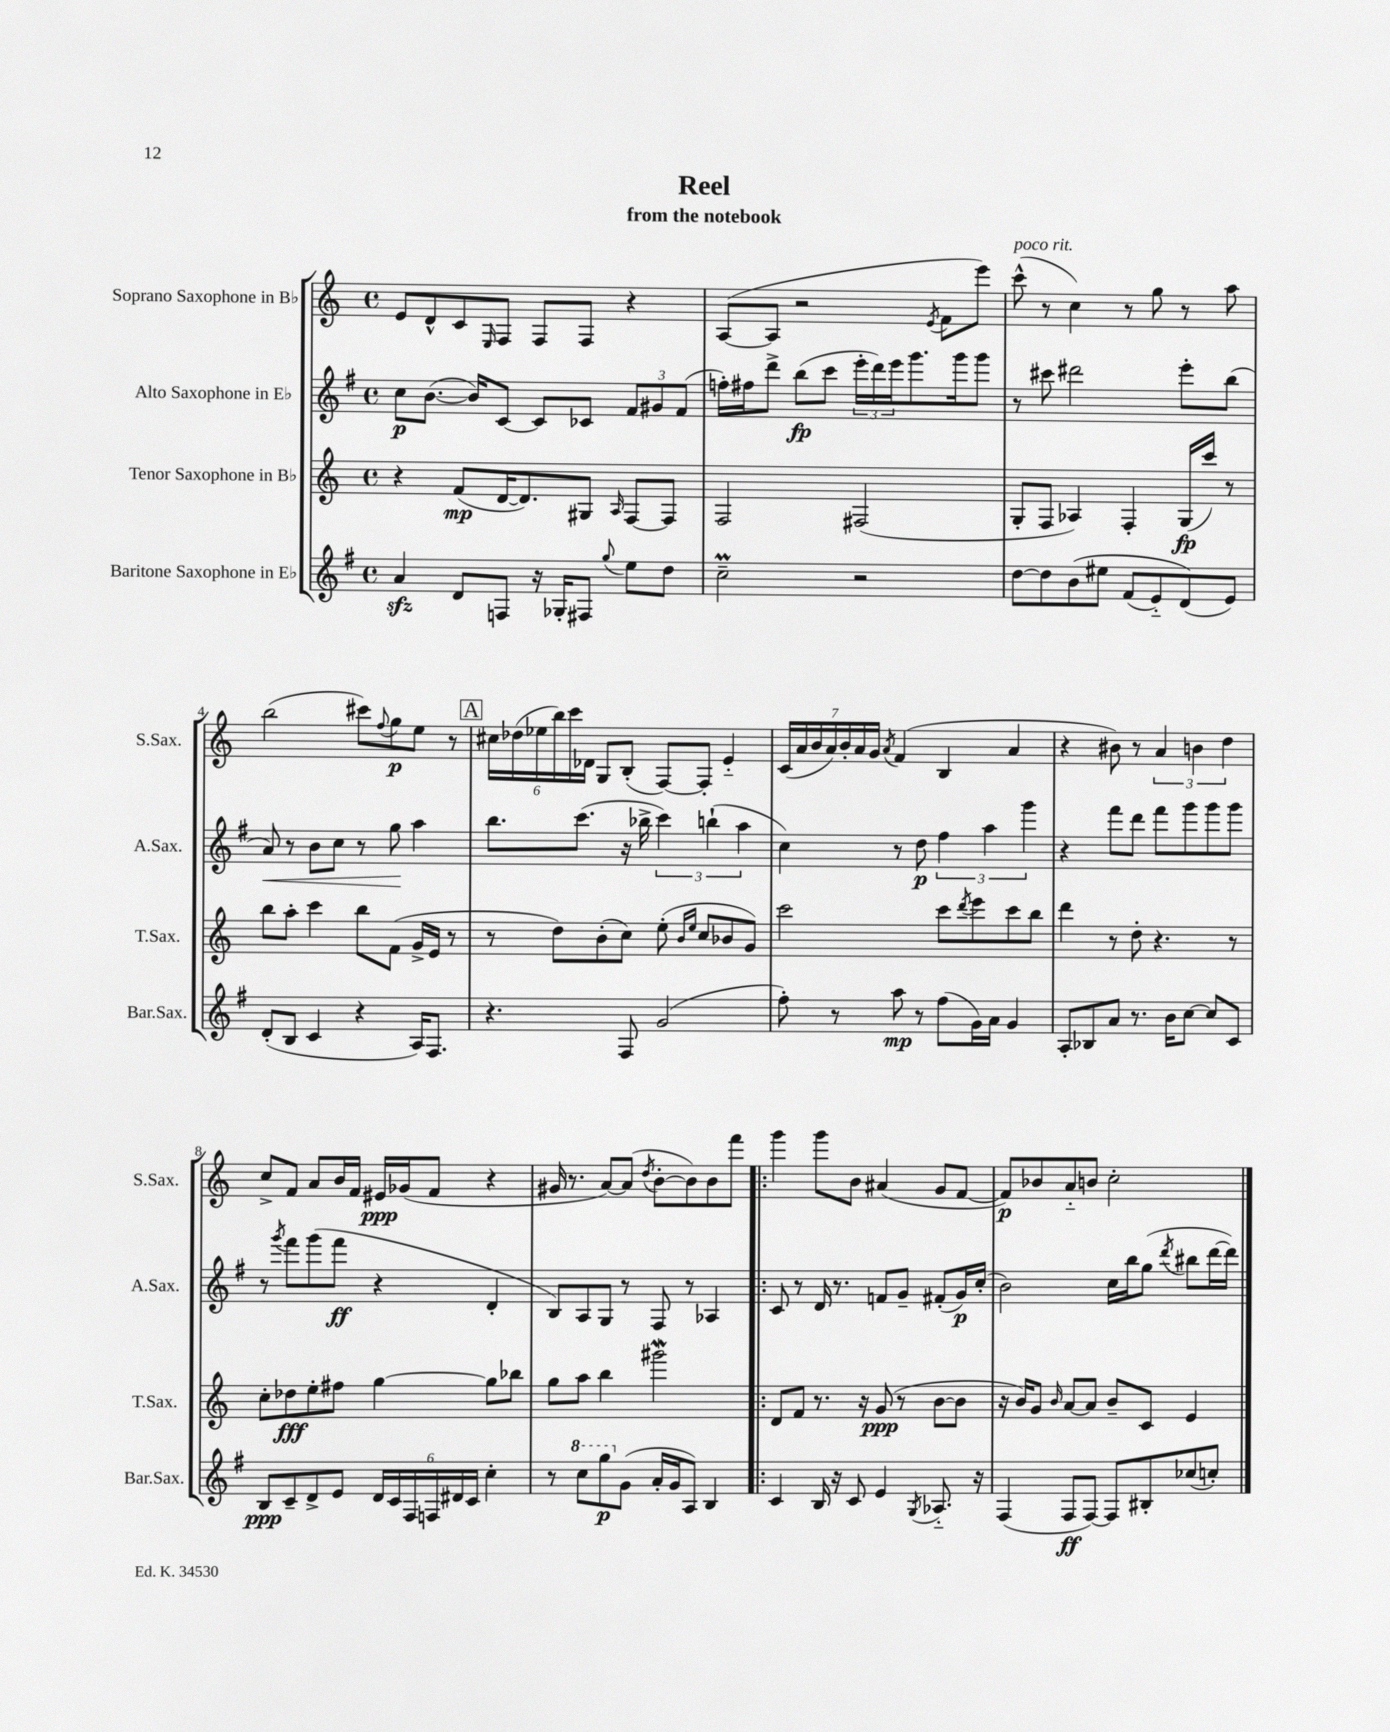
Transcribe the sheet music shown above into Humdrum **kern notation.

**kern	**dynam	**kern	**dynam	**kern	**dynam	**kern	**dynam
*part4	*part4	*part3	*part3	*part2	*part2	*part1	*part1
*staff4	*staff4	*staff3	*staff3	*staff2	*staff2	*staff1	*staff1
*I"Baritone Saxophone in E♭	*	*I"Tenor Saxophone in B♭	*	*I"Alto Saxophone in E♭	*	*I"Soprano Saxophone in B♭	*
*I'Bar.Sax.	*	*I'T.Sax.	*	*I'A.Sax.	*	*I'S.Sax.	*
*clefG2	*	*clefG2	*	*clefG2	*	*clefG2	*
*k[f#]	*	*k[]	*	*k[f#]	*	*k[]	*
*M4/4	*	*M4/4	*	*M4/4	*	*M4/4	*
*met(c)	*	*met(c)	*	*met(c)	*	*met(c)	*
=1	=1	=1	=1	=1	=1	=1	=1
4azz/	.	4r	.	8cc\L	p	8e/L	.
.	.	.	.	([8.b\J	.	8d^^/	.
8d/L	.	(8f/L	mp	.	.	8c/	.
.	.	.	.	16b/KL])	.	.	.
.	.	.	.	.	.	16qqE/	.
8Fn/J	.	[16d/K	.	[8c/J	.	8F/J	.
.	.	8.d/])	.	.	.	.	.
16r	.	.	.	8c/L]	.	8F/L	.
16G-X'/KL	.	.	.	.	.	.	.
8F#X/J	.	8G#X/J	.	8c-X/J	.	8F/J	.
8qqgg/	.	16qqA/	.	.	.	.	.
8ee\L	.	[8F/L	.	12f#/L	.	4r	.
.	.	.	.	12g#X/	.	.	.
8dd\J	.	8F/J]	.	.	.	.	.
.	.	.	.	(12f#/J	.	.	.
=2	=2	=2	=2	=2	=2	=2	=2
2ccM~\	.	2F/	.	16ffn'\LL)	.	([8A/L	.
.	.	.	.	16ff#X\J	.	.	.
.	.	.	.	8ddd^\J	.	8A/J]	.
.	.	.	.	(8bb\L	fp	2r	.
.	.	.	.	8ccc\J	.	.	.
2r	.	(2F#X/	.	24eee'\LL	.	.	.
.	.	.	.	24ddd\)	.	.	.
.	.	.	.	24eee\J	.	.	.
.	.	.	.	8.ggg\	.	.	.
.	.	.	.	.	.	8qe/	.
.	.	.	.	.	.	8f\L	.
.	.	.	.	16ggg\k	.	.	.
.	.	.	.	8ggg\J	.	8eee\J)	.
=3	=3	=3	=3	=3	=3	=3	=3
!	!	!	!	!	!	!LO:TX:a:i:t=poco rit.	!
[8dd\L	.	8G'/L	.	8r	.	(8ccc^^\	.
8dd\]	.	8F/J	.	8ccc#X\	.	8r	.
(8b\	.	4A-X/)	.	2ddd#X\	.	4cc\)	.
8ee#X\J	.	.	.	.	.	.	.
(8f#/L	.	4F'/	.	.	.	8r	.
8e/)	.	.	.	.	.	8gg\	.
(8d/)	.	(16G/LL	fp	8eee'\L	.	8r	.
.	.	16ccc/JJ)	.	.	.	.	.
8e/J)	.	8r	.	(8bb\J	.	8aa\	.
!!LO:LB:g=z
=4	=4	=4	=4	=4	=4	=4	=4
!	!	!	!	!	!LO:HP:b	!	!
(8d'/L	.	8bb\L	.	8a/)	<	(2bb\	.
8B/J	.	8aa'\J	.	8r	.	.	.
4c/	.	4ccc\	.	8b\L	.	.	.
.	.	.	.	8cc\J	.	.	.
4r	.	8bb\L	.	8r	.	8ccc#X\L)	.
.	.	.	.	.	.	8qqff/	.
.	.	(8f\J	.	8gg\	.	8gg\	p
16A/KL)	.	16g^/LL	.	4aa\	[	8ee\J	.
8.F#/J	.	16e/JJ	.	.	.	.	.
.	.	8r	.	.	.	8r	.
!!LO:REH:place=s1:t=A
=5	=5	=5	=5	=5	=5	=5	=5
4.r	.	8r	.	8.bb\L	.	24cc#X\LL	.
.	.	.	.	.	.	(24dd-X\	.
.	.	.	.	.	.	24ee-X\	.
.	.	8dd\L)	.	.	.	24bb\)	.
.	.	.	.	.	.	24ccc\	.
.	.	.	.	(8.ccc\J	.	.	.
.	.	.	.	.	.	24d-X\JJ	.
.	.	(8b'\	.	.	.	8G/L	.
8F#/	.	8cc\J)	.	16r	.	(8B'/J	.
.	.	.	.	16bb-X^\	.	.	.
(2g/	.	(8ee'\	.	6ccc\)	.	[8F/L)	.
.	.	16qqb/LL	.	.	.	.	.
.	.	16qqee/JJ	.	.	.	.	.
.	.	8cc/L	.	.	.	8F'/J]	.
.	.	.	.	(6bbn`\	.	.	.
.	.	8b-X/	.	.	.	4e/	.
.	.	.	.	6aa\	.	.	.
.	.	8g/J)	.	.	.	.	.
=6	=6	=6	=6	=6	=6	=6	=6
8ff#'\)	.	2ccc\	.	4cc\)	.	(28c/LL	.
.	.	.	.	.	.	28a/	.
.	.	.	.	.	.	28b/	.
.	.	.	.	.	.	28a/)	.
8r	.	.	.	.	.	.	.
.	.	.	.	.	.	28b'/	.
.	.	.	.	.	.	28a/	.
.	.	.	.	.	.	28g/JJ	.
.	.	.	.	.	.	8qa/	.
8aa\	mp	.	.	8r	.	(4f/	.
8r	.	.	.	8dd\	p	.	.
(8ff#\L	.	8ccc\L	.	6ff#\	.	4B/	.
.	.	8qddd/	.	.	.	.	.
16g\L)	.	8eee\	.	.	.	.	.
.	.	.	.	6aa\	.	.	.
16a\JJ	.	.	.	.	.	.	.
4g/	.	8ccc\	.	.	.	4a/	.
.	.	.	.	6ggg\	.	.	.
.	.	8bb\J	.	.	.	.	.
=7	=7	=7	=7	=7	=7	=7	=7
8A'/L	.	4ddd\	.	4r	.	4r	.
8B-X/	.	.	.	.	.	.	.
8a/J	.	8r	.	8fff#\L	.	8b#X\)	.
8.r	.	8dd'\	.	8ddd\J	.	8r	.
.	.	4.r	.	8fff#\L	.	6a/	.
16b\KL	.	.	.	.	.	.	.
[8cc\J	.	.	.	8ggg\	.	.	.
.	.	.	.	.	.	6bn\	.
8cc/L]	.	.	.	8ggg\	.	.	.
.	.	.	.	.	.	6dd\	.
8c/J	.	8r	.	8ggg\J	.	.	.
!!LO:LB:g=z
=8	=8	=8	=8	=8	=8	=8	=8
8B/L	ppp	8cc'\L	.	8r	.	8cc^/L	.
.	.	.	.	8qggg/	.	.	.
8c~/	.	8dd-X\	fff	8fff#\L	.	8f/J	.
8d^/	.	8ee'\	.	(8ggg\	.	8a/L	.
8e/J	.	8ff#X\J	.	8fff#\J	ff	16b/L	.
.	.	.	.	.	.	16f/JJ	.
24d/LL	.	[4gg\	.	4r	.	16e#X/LL	ppp
24c/	.	.	.	.	.	.	.
.	.	.	.	.	.	(16g-X/J	.
24F#/	.	.	.	.	.	.	.
24Fn/	.	.	.	.	.	8f/J	.
24d#X/	.	.	.	.	.	.	.
24c/JJ	.	.	.	.	.	.	.
4cc'\	.	8gg\L]	.	4d'/	.	4r	.
.	.	8bb-X\J	.	.	.	.	.
=9	=9	=9	=9	=9	=9	=9	=9
8r	.	8gg\L	.	8B/L)	.	16g#X/	.
.	.	.	.	.	.	8.r	.
*8va	*	*	*	*	*	*	*
8ccc\L	.	8aa\J	.	8A/	.	.	.
8ggg\	p	4bb\	.	8G/J	.	[8a/L)	.
*X8va	*	*	*	*	*	*	*
(8g\J	.	.	.	8r	.	(8a/J]	.
.	.	.	.	.	.	8qdd/	.
16a'/LL	.	2ggg#XW\	.	8F#/	.	[8b'\L	.
16g/J	.	.	.	.	.	.	.
8A/J)	.	.	.	8r	.	8b\])	.
4B/	.	.	.	4A-X/	.	8b\	.
.	.	.	.	.	.	8fff\J	.
=10!|:	=10!|:	=10!|:	=10!|:	=10!|:	=10!|:	=10!|:	=10!|:
4c/	.	8d/L	.	8c/	.	4ggg\	.
.	.	8f/J	.	8r	.	.	.
16B/	.	8.r	.	16d/	.	8ggg\L	.
16r	.	.	.	8.r	.	.	.
8c/	.	.	.	.	.	8b\J	.
.	.	16r	.	.	.	.	.
4e/	.	(8g/	ppp	8fn/L	.	(4a#X/	.
.	.	8r	.	8g~/J	.	.	.
8qG/	.	.	.	.	.	.	.
8.A-X/	.	[8b\L	.	(8f#X'/L	.	8g/L	.
.	.	8b\J]	.	16g/L)	p	[8f/J	.
16r	.	.	.	(16cc'/JJ	.	.	.
=11	=11	=11	=11	=11	=11	=11	=11
(4F#/	.	16r	.	2b\)	.	8f/L])	p
.	.	16b/KL)	.	.	.	.	.
.	.	8g/J	.	.	.	8b-X/	.
.	.	16qqb/	.	.	.	.	.
8F#/L	ff	[8a/L	.	.	.	8a/	.
[8F#/J)	.	8a/J]	.	.	.	8bn/J	.
8F#/L]	.	8b~/L	.	16cc\LL	.	2cc'\	.
.	.	.	.	16bb\J	.	.	.
8B#X'/	.	8c/J	.	(8gg\J	.	.	.
.	.	.	.	8qddd/	.	.	.
(8cc-X/	.	4e/	.	8bb#X\L	.	.	.
8ccn'/J)	.	.	.	[16ddd\L	.	.	.
.	.	.	.	16ddd\JJ])	.	.	.
==	==	==	==	==	==	==	==
*-	*-	*-	*-	*-	*-	*-	*-
